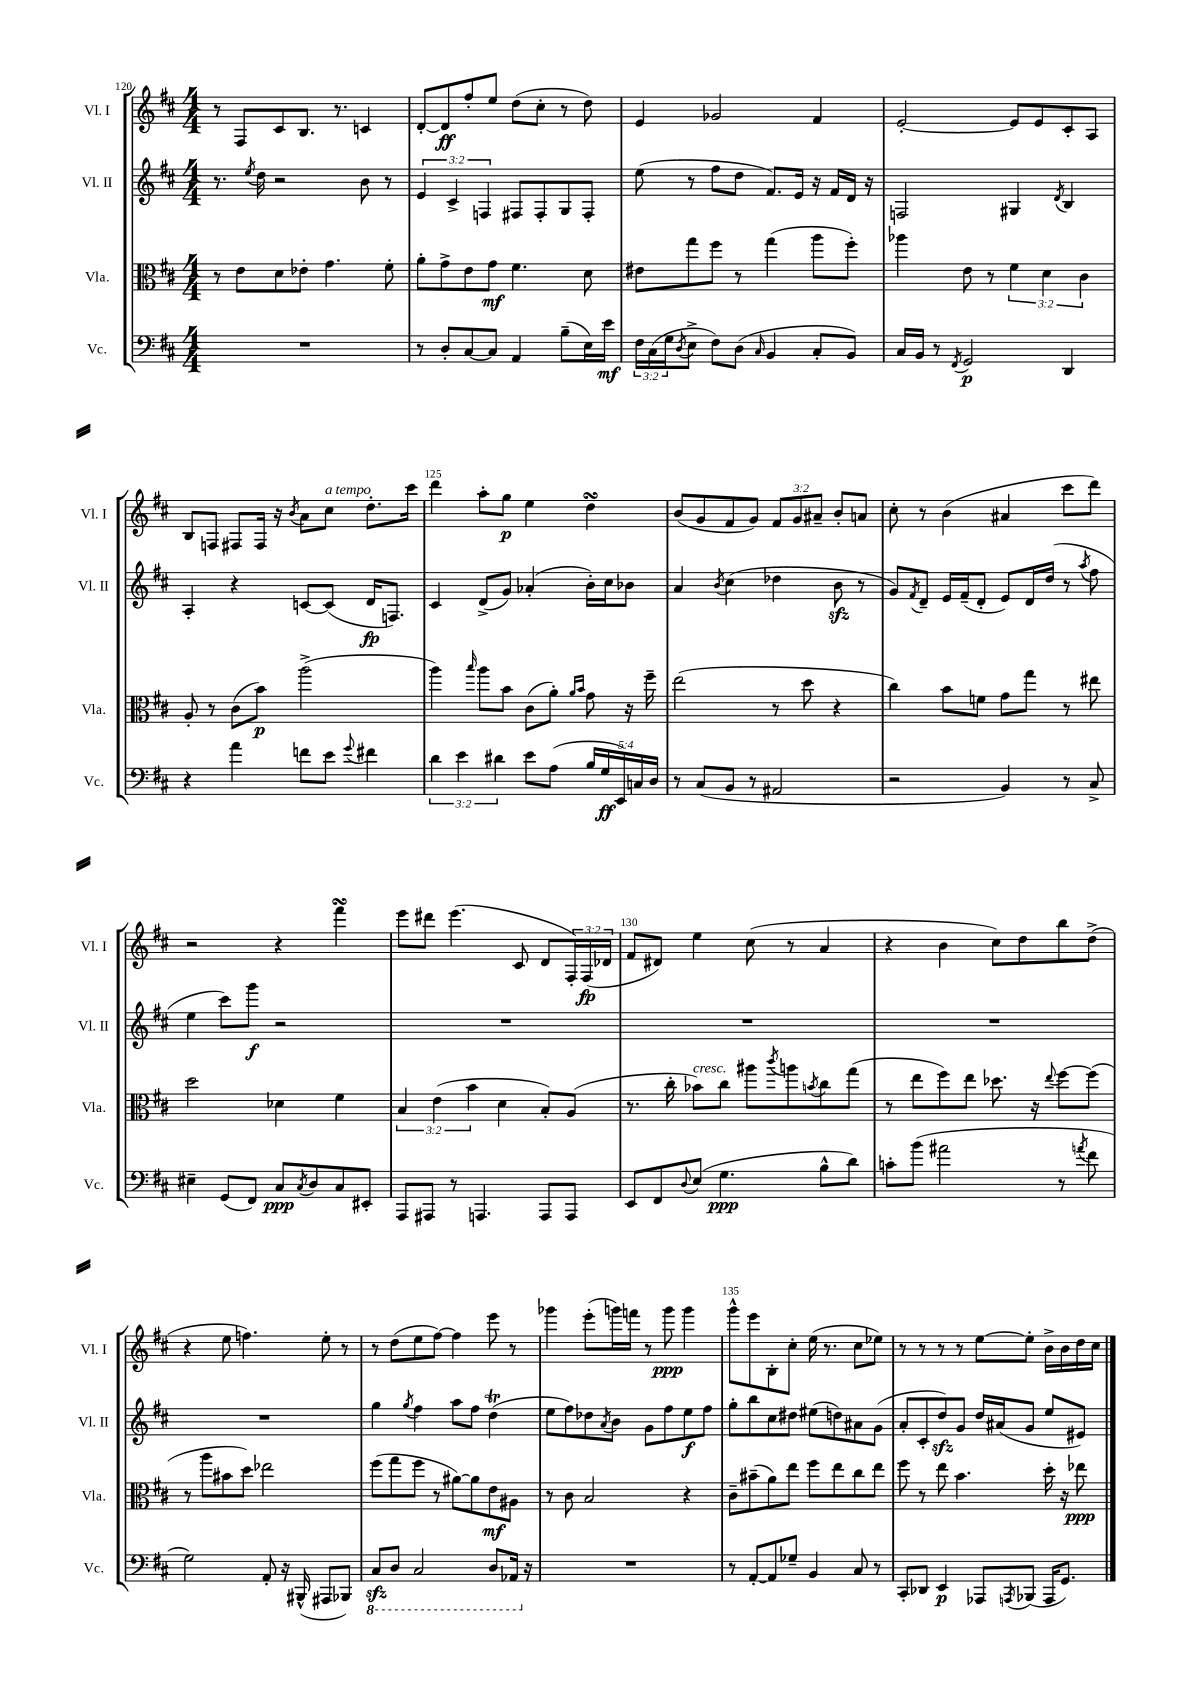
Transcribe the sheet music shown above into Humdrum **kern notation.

**kern	**dynam	**kern	**dynam	**kern	**dynam	**kern	**dynam
*part4	*part4	*part3	*part3	*part2	*part2	*part1	*part1
*staff4	*staff4	*staff3	*staff3	*staff2	*staff2	*staff1	*staff1
*I"Vc.	*	*I"Vla.	*	*I"Vl. II	*	*I"Vl. I	*
*I'Vc.	*	*I'Vla.	*	*I'Vl. II	*	*I'Vl. I	*
*clefF4	*	*clefC3	*	*clefG2	*	*clefG2	*
*k[f#c#]	*	*k[f#c#]	*	*k[f#c#]	*	*k[f#c#]	*
*M4/4	*	*M4/4	*	*M4/4	*	*M4/4	*
=120	=120	=120	=120	=120	=120	=120	=120
1r	.	8r	.	8.r	.	8r	.
.	.	8e\L	.	.	.	8F#/L	.
.	.	.	.	8qee/	.	.	.
.	.	.	.	16dd\	.	.	.
.	.	8d\	.	2r	.	8c#/	.
.	.	8e-X'\J	.	.	.	8.B/J	.
.	.	4.g\	.	.	.	.	.
.	.	.	.	.	.	8.r	.
.	.	.	.	8b\	.	4cn/	.
.	.	8f#'\	.	8r	.	.	.
=121	=121	=121	=121	=121	=121	=121	=121
8r	.	8a'\L	.	6e/	.	[8d'/L	.
8D'/L	.	8g^\	.	.	.	8d/]	ff
.	.	.	.	6c#^/	.	.	.
[8C#/	.	8e\	.	.	.	8ff#'/	.
.	.	.	.	6Fn/	.	.	.
8C#/J]	.	8g\J	mf	.	.	8ee/J	.
4AA/	.	4.f#\	.	8F#X/L	.	(8dd\L	.
.	.	.	.	8F#'/	.	8cc#'\J	.
(8B~\L	.	.	.	8G/	.	8r	.
16E\L)	.	8d\	.	8F#'/J	.	8dd\)	.
16e\JJ	mf	.	.	.	.	.	.
=122	=122	=122	=122	=122	=122	=122	=122
24F#\LL	.	8e#X\L	.	(8ee\	.	4e/	.
(24C#\	.	.	.	.	.	.	.
24G\J	.	.	.	.	.	.	.
8qD/	.	.	.	.	.	.	.
8E^\J	.	8gg\	.	8r	.	.	.
8F#\L)	.	8ff#\J	.	8ff#\L	.	2g-X/	.
(8D\J	.	8r	.	8dd\J	.	.	.
16qqC#/	.	.	.	.	.	.	.
4BB/	.	(4gg\	.	8.f#/L)	.	.	.
.	.	.	.	16e/Jk	.	.	.
8C#'/L	.	8aa\L	.	16r	.	4f#/	.
.	.	.	.	16f#/LL	.	.	.
8BB/J)	.	8ff#'\J)	.	16d/JJ	.	.	.
.	.	.	.	16r	.	.	.
=123	=123	=123	=123	=123	=123	=123	=123
16C#/LL	.	4aa-X\	.	2Fn/	.	[2e'/	.
16BB/JJ	.	.	.	.	.	.	.
8r	.	.	.	.	.	.	.
8qFF#/	.	.	.	.	.	.	.
2GG/	p	8e\	.	.	.	.	.
.	.	8r	.	.	.	.	.
.	.	6f#\	.	4G#X/	.	8e/L]	.
.	.	.	.	.	.	8e/	.
.	.	6d\	.	.	.	.	.
.	.	.	.	8qd/	.	.	.
4DD/	.	.	.	4B/	.	8c#'/	.
.	.	6c#\	.	.	.	.	.
.	.	.	.	.	.	8A/J	.
!!LO:LB:g=z
=124	=124	=124	=124	=124	=124	=124	=124
4r	.	8A'/	.	4A'/	.	8B/L	.
.	.	8r	.	.	.	8Fn/J	.
4a\	.	(8c#\L	.	4r	.	8F#X/L	.
.	.	8b\J)	p	.	.	16F#/Jk	.
.	.	.	.	.	.	16r	.
.	.	.	.	.	.	8qb/	.
8fn\L	.	(2aa^\	.	[8cn/L	.	8a\L	.
!	!	!	!	!	!	!LO:TX:a:i:t=a tempo	!
8e\J	.	.	.	(8c/J]	.	8cc#\J	.
8qqg/	.	.	.	.	.	.	.
4f#X\	.	.	.	16d/KL	fp	8.dd'\L	.
.	.	.	.	8.Fn/J)	.	.	.
.	.	.	.	.	.	16ccc#\Jk	.
=125	=125	=125	=125	=125	=125	=125	=125
6d\	.	4aa\)	.	4c#/	.	4ddd\	.
6e\	.	.	.	.	.	.	.
.	.	16qqbb/	.	.	.	.	.
.	.	8aa\L	.	(8d^/L	.	8aa'\L	.
6d#X\	.	.	.	.	.	.	.
.	.	8b\J	.	8g/J)	.	8gg\J	p
8e\L	.	(8c#\L	.	(4a-X'/	.	4ee\	.
(8A\J	.	8a'\J)	.	.	.	.	.
.	.	16qqa/LL	.	.	.	.	.
.	.	16qqb/JJ	.	.	.	.	.
20B/LL	.	8g\	.	16b'\LL)	.	4ddsSSs\	.
20G/	ff	.	.	.	.	.	.
.	.	.	.	16cc#\J	.	.	.
20EE/)	.	.	.	.	.	.	.
.	.	16r	.	8b-X\J	.	.	.
20Cn/	.	.	.	.	.	.	.
.	.	16ff#~\	.	.	.	.	.
20D/JJ	.	.	.	.	.	.	.
=126	=126	=126	=126	=126	=126	=126	=126
8r	.	(2ee\	.	4a/	.	(8b/L	.
(8C#/L	.	.	.	.	.	8g/	.
.	.	.	.	8qb/	.	.	.
8BB/J	.	.	.	(4cc#\	.	8f#/	.
8r	.	.	.	.	.	8g/J)	.
2AA#X/	.	8r	.	4dd-X\	.	12f#/L	.
.	.	.	.	.	.	12g/	.
.	.	8dd\	.	.	.	.	.
.	.	.	.	.	.	12a#X~/J	.
.	.	4r	.	8bzz\	.	8b'/L	.
.	.	.	.	8r	.	8an/J	.
=127	=127	=127	=127	=127	=127	=127	=127
2r	.	4cc#\)	.	8g/L)	.	8cc#'\	.
.	.	.	.	8qf#/	.	.	.
.	.	.	.	8d~/J	.	8r	.
.	.	8b\L	.	16e/LL	.	(4b\	.
.	.	.	.	(16f#~/J	.	.	.
.	.	8fn\J	.	8d'/J	.	.	.
4BB/)	.	8g\L	.	8e/L)	.	4a#X/	.
.	.	8gg\J	.	16d/L	.	.	.
.	.	.	.	(16dd/JJ	.	.	.
8r	.	8r	.	8r	.	8ccc#\L	.
.	.	.	.	8qaa/	.	.	.
8C#^/	.	8ee#X\	.	8ff#\	.	8ddd\J)	.
!!LO:LB:g=z
=128	=128	=128	=128	=128	=128	=128	=128
4E#X~\	.	2dd\	.	4ee\	.	2r	.
(8GG/L	.	.	.	8ccc#\L)	.	.	.
8FF#/J)	.	.	.	8ggg\J	f	.	.
8C#/L	ppp	4d-X\	.	2r	.	4r	.
8qC#/	.	.	.	.	.	.	.
8D/	.	.	.	.	.	.	.
8C#/	.	4f#\	.	.	.	4fff#sSsS\	.
8EE#X'/J	.	.	.	.	.	.	.
=129	=129	=129	=129	=129	=129	=129	=129
8AAA/L	.	6B/	.	1r	.	8eee\L	.
8AAA#X/J	.	.	.	.	.	8ddd#X\J	.
.	.	(6e\	.	.	.	.	.
8r	.	.	.	.	.	(4.eee\	.
.	.	6b\	.	.	.	.	.
4.AAAn/	.	.	.	.	.	.	.
.	.	4d\	.	.	.	.	.
.	.	.	.	.	.	8c#/	.
8AAA/L	.	8B'/L)	.	.	.	8d/L	.
8AAA/J	.	(8A/J	.	.	.	24F#'/L)	.
.	.	.	.	.	.	(24F#/	fp
.	.	.	.	.	.	24d-X/JJ	.
=130	=130	=130	=130	=130	=130	=130	=130
8EE/L	.	8.r	.	1r	.	8f#/L	.
8FF#/	.	.	.	.	.	8d#X/J)	.
.	.	16cc#'\	.	.	.	.	.
8qqD/	.	.	.	.	.	.	.
!	!	!LO:TX:a:i:t=cresc.	!	!	!	!	!
(8E/J	.	8b-X\L)	.	.	.	4ee\	.
4.G\	ppp	8cc#\J	.	.	.	.	.
.	.	8aa#X\L	.	.	.	(8cc#\	.
.	.	8qccc#/	.	.	.	.	.
.	.	8aan\	.	.	.	8r	.
.	.	8qbn/	.	.	.	.	.
8B^^\L	.	8cc#\	.	.	.	4a/	.
8d\J)	.	(8gg\J	.	.	.	.	.
=131	=131	=131	=131	=131	=131	=131	=131
8cn'\L	.	8r	.	1r	.	4r	.
(8b\J	.	8ee\L	.	.	.	.	.
2a#X\	.	8ff#\)	.	.	.	4b\	.
.	.	8ee\J	.	.	.	.	.
.	.	8.dd-X\	.	.	.	8cc#\L)	.
.	.	.	.	.	.	8dd\	.
.	.	16r	.	.	.	.	.
.	.	8qqee/	.	.	.	.	.
8r	.	[8ff#\L	.	.	.	8bb\	.
8qan/	.	.	.	.	.	.	.
8f#\	.	(8ff#\J]	.	.	.	(8dd^\J	.
!!LO:LB:g=z
=132	=132	=132	=132	=132	=132	=132	=132
2G\)	.	8r	.	1r	.	4r	.
.	.	8aa\L	.	.	.	.	.
.	.	8b#X\	.	.	.	8ee\	.
.	.	8dd\J)	.	.	.	4.ffn\)	.
8AA'/	.	2ee-X\	.	.	.	.	.
16r	.	.	.	.	.	.	.
(16BBB#X^^/	.	.	.	.	.	.	.
8AAA#X/L	.	.	.	.	.	8ee'\	.
8BBB-X/J)	.	.	.	.	.	8r	.
=133	=133	=133	=133	=133	=133	=133	=133
*8ba	*	*	*	*	*	*	*
8CC#zz/L	.	(8ff#\L	.	4gg\	.	8r	.
8DD/J	.	8gg\	.	.	.	(8dd\L	.
.	.	.	.	8qgg/	.	.	.
2CC#/	.	8ff#\J	.	4ff#\	.	8ee\	.
.	.	8r	.	.	.	[8ff#\J)	.
.	.	[8a#X\L)	.	8aa\L	.	4ff#\]	.
.	.	8a#\]	.	8ff#\J	.	.	.
8DD/L	.	8e\	mf	(4ddT\	.	8eee\	.
16AAA-X/Jk	.	8A#X\J	.	.	.	8r	.
*X8ba	*	*	*	*	*	*	*
16r	.	.	.	.	.	.	.
=134	=134	=134	=134	=134	=134	=134	=134
1r	.	8r	.	8ee\L	.	4ggg-X\	.
.	.	8c#\	.	8ff#\)	.	.	.
.	.	2B/	.	8dd-X\	.	(8eee'\L	.
.	.	.	.	8qa/	.	.	.
.	.	.	.	8b\J	.	16gggn\L)	.
.	.	.	.	.	.	16fffn\JJ	.
.	.	.	.	8g\L	.	8r	.
.	.	.	.	8ff#\	.	8ggg\	ppp
.	.	4r	.	8ee\	f	4ggg\	.
.	.	.	.	8ff#\J	.	.	.
=135	=135	=135	=135	=135	=135	=135	=135
8r	.	8c#~\L	.	8gg'\L	.	8ggg^^\L	.
[8AA'/L	.	(8b#X~\	.	8bb\	.	8eee\	.
8AA/]	.	8a\)	.	8cc#\	.	8B'\	.
8G-X~/J	.	8ee\J	.	8dd#X\J	.	8cc#'\J	.
4BB/	.	8ff#\L	.	(8ee#X\L	.	(16ee\	.
.	.	.	.	.	.	8.r	.
.	.	8ee\	.	8ddn\)	.	.	.
8C#/	.	8cc#\	.	8a#X\	.	8cc#\L	.
8r	.	8ee\J	.	(8g\J	.	8ee-X\J)	.
=136	=136	=136	=136	=136	=136	=136	=136
8CC#'/L	.	8ff#\	.	8a'/L	.	8r	.
8DD-X/J	.	8r	.	8c#'/	.	8r	.
4EE/	p	8ee\	.	8ddzz/)	.	8r	.
.	.	4.b\	.	8g/J	.	8r	.
8AAA-X/L	.	.	.	16dd/LL	.	[8ee\L	.
.	.	.	.	(16a#X/J	.	.	.
8qAAAn/	.	.	.	.	.	.	.
(8BBB-X/J	.	.	.	8g/J	.	8ee'\J]	.
16AAA/KL	.	16dd'\	.	8ee/L	.	16b^\LL	.
8.GG/J)	.	16r	.	.	.	16b\	.
.	.	8ee-X\	ppp	8e#X/J)	.	16dd\	.
.	.	.	.	.	.	16cc#\JJ	.
==	==	==	==	==	==	==	==
*-	*-	*-	*-	*-	*-	*-	*-
